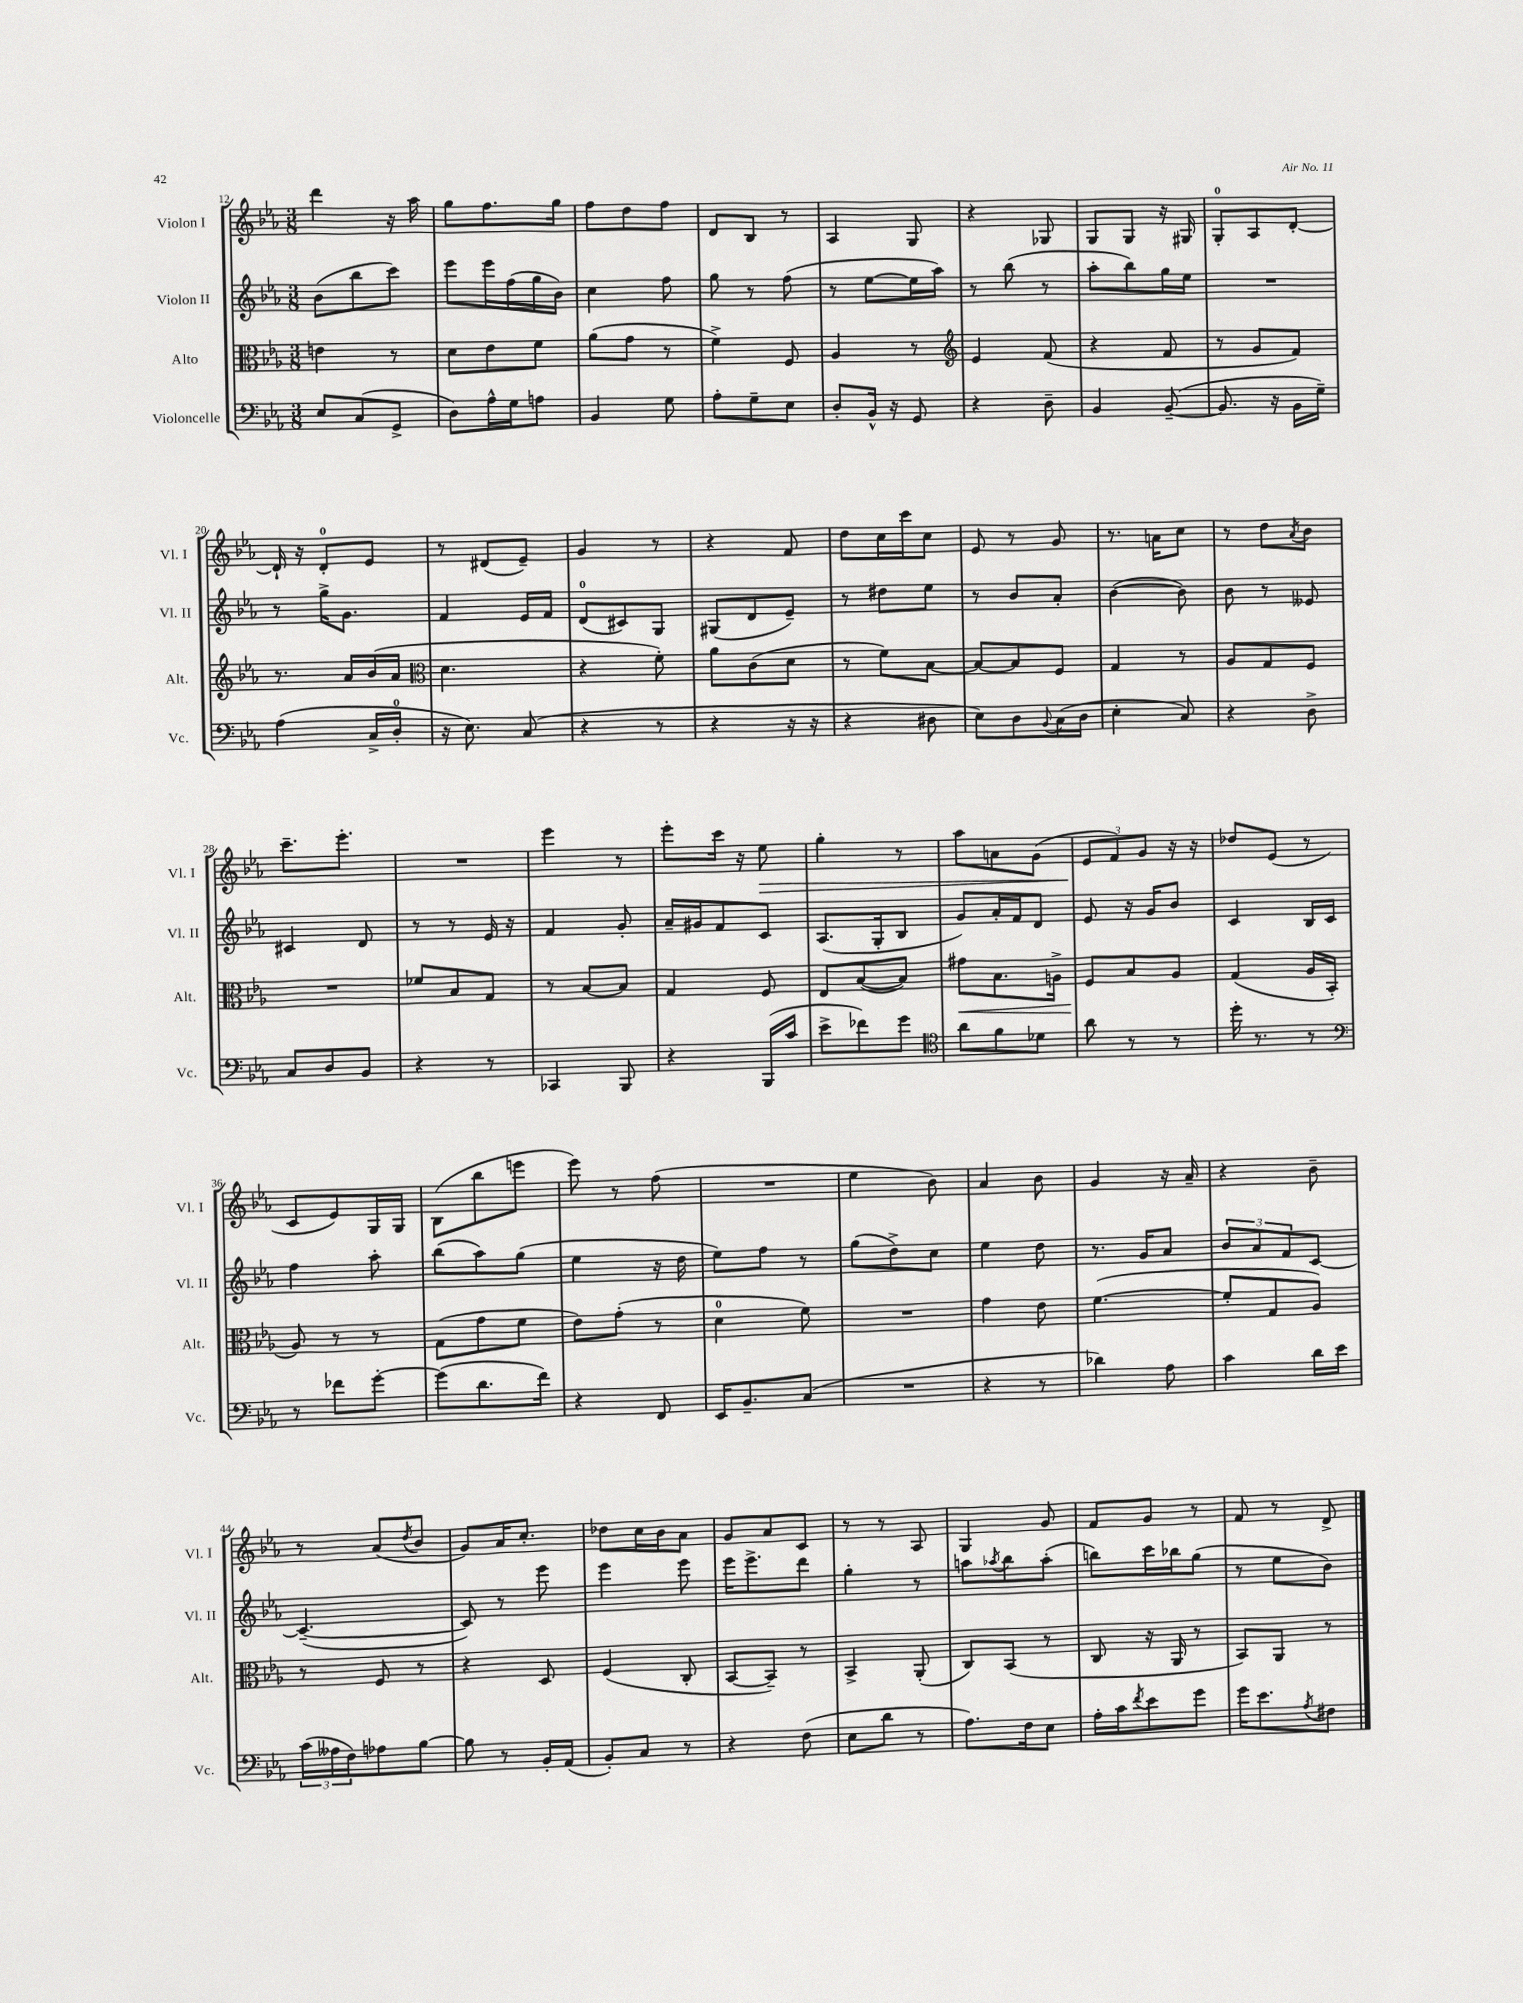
<<
\new StaffGroup <<
\new Staff = "s0" \with { instrumentName = "Violon I" shortInstrumentName = "Vl. I" } {
    \clef treble \key ees \major \numericTimeSignature \time 3/8
    d'''4 r16 aes''16 |
    g''8 f''8. g''16 |
    f''8 d''8 f''8 |
    d'8 bes8 r8 |
    aes4 g8 |
    r4 ges8 |
    g8 g8 r16 gis16 |
    g8-0-. aes8 d'8~-. |
    d'16-! r16 d'8-0-. ees'8 |
    r8 dis'8( ees'8--) |
    g'4 r8 |
    r4 f'8 |
    d''8 c''16 c'''16 c''8 |
    ees'8 r8 g'8 |
    r8. a'16 c''8 |
    r8 d''8 \acciaccatura { aes'8 } bes'8 |
    c'''8.-- ees'''8.-. |
    R4. |
    ees'''4 r8 |
    ees'''8-. c'''16 r16 ees''8\> |
    g''4-. r8 |
    aes''8 a'8 g'8( |
    \tuplet 3/2 { ees'8\! f'8) g'8 } r16 r16 |
    des''8 ees'8( r8 |
    c'8 ees'8) g16 g16 |
    bes8( bes''8 e'''8 |
    ees'''8) r8 f''8( |
    R4. |
    ees''4 bes'8) |
    aes'4 bes'8 |
    g'4 r16 aes'16-- |
    r4 bes'8-- |
    r8 aes'8( \acciaccatura { d''8 } bes'8 |
    g'8) aes'16 c''8.-. |
    des''8 c''16 bes'16 aes'8 |
    g'8 aes'8 c'8 |
    r8 r8 aes8 |
    g4 g'8 |
    f'8 g'8 r8 |
    f'8 r8 d'8-> \bar "|." |
}
\new Staff = "s1" \with { instrumentName = "Violon II" shortInstrumentName = "Vl. II" } {
    \clef treble \key ees \major \numericTimeSignature \time 3/8
    bes'8( bes''8 c'''8) |
    ees'''8 ees'''16 f''16( g''16 bes'16) |
    c''4 f''8 |
    g''8 r8 f''8( |
    r8 ees''8~ ees''16 aes''16) |
    r8 bes''8( r8 |
    aes''8-. bes''8) g''16 ees''16 |
    R4. |
    r8 g''16-> g'8. |
    f'4 ees'16 f'16 |
    d'8-0( cis'8) g8 |
    gis8( d'8 ees'8--) |
    r8 dis''8 ees''8 |
    r8 bes'8 aes'8-. |
    bes'4~( bes'8) |
    bes'8 r8 eeses'8 |
    cis'4 d'8 |
    r8 r8 ees'16 r16 |
    f'4 g'8-. |
    aes'16-- gis'16 f'8 c'8 |
    aes8.( g16-. bes8 |
    g'8) aes'16-. f'16 d'8 |
    ees'8 r16 g'16 bes'8 |
    c'4 bes16 c'16 |
    f''4 aes''8-. |
    bes''8( aes''8) g''8( |
    ees''4 r16 d''16 |
    ees''8) f''8 r8 |
    g''8( d''8->) c''8 |
    ees''4 d''8 |
    r8. g'16 aes'8 |
    \tuplet 3/2 { bes'8 aes'8 f'8 } c'8~ |
    c'4.~--( |
    c'8) r8 ees'''8 |
    ees'''4 ees'''8 |
    ees'''16 ees'''8.-> d'''8 |
    g''4-. r8 |
    a''8 \acciaccatura { aes''8 } bes''8 aes''8-.( |
    b''8) c'''16 bes''16 g''8( |
    r8 ees''8 bes'8) \bar "|." |
}
\new Staff = "s2" \with { instrumentName = "Alto" shortInstrumentName = "Alt." } {
    \clef alto \key ees \major \numericTimeSignature \time 3/8
    e'4 r8 |
    d'8 ees'8 f'8 |
    aes'8( g'8 r8 |
    f'4->) f8 |
    aes4 r8 |
    \clef treble ees'4 f'8( |
    r4 f'8 |
    r8 g'8 f'8) |
    r8. aes'16 bes'16( aes'16 |
    \clef alto d'4. |
    r4 f'8-.) |
    aes'8 c'8( d'8 |
    r8 f'8) bes8~ |
    bes8~ bes8 f8 |
    g4 r8 |
    aes8 g8 f8 |
    R4. |
    fes'8 bes8 g8 |
    r8 bes8~ bes8 |
    g4 f8 |
    ees8 bes8~( bes8) |
    gis'8\< bes8. a16-> |
    f8\! bes8 aes8 |
    g4( aes16 bes,16-. |
    aes8) r8 r8 |
    g8( g'8 f'8 |
    ees'8) g'8-.( r8 |
    d'4-0 f'8) |
    R4. |
    g'4 ees'8 |
    f'4.~( |
    f'8-. g8 aes8) |
    r8 f8 r8 |
    r4 d8 |
    f4( c8-. |
    bes,8~ bes,8--) r8 |
    bes,4-> aes,8-.( |
    c8) bes,8( r8 |
    c8 r16 aes,16 r8 |
    bes,8) aes,8 r8 \bar "|." |
}
\new Staff = "s3" \with { instrumentName = "Violoncelle" shortInstrumentName = "Vc." } {
    \clef bass \key ees \major \numericTimeSignature \time 3/8
    ees8 c8( g,8-> |
    d8) aes16-^ g16 a8 |
    bes,4 g8 |
    aes8-. g8-- ees8 |
    d8-. bes,16-^ r16 g,8 |
    r4 d8-- |
    bes,4 bes,8~--( |
    bes,8. r16 bes,16 g16--) |
    aes4( c16-> d16-0-. |
    r16 ees8.) c8( |
    r4 r8 |
    r4 r16 r16 |
    r4 dis8 |
    ees8) d8 \appoggiatura { bes,8 } c16( d16 |
    ees4-. c8) |
    r4 d8-> |
    c8 d8 bes,8 |
    r4 r8 |
    ces,4 bes,,8 |
    r4 bes,,16( c'16 |
    ees'8-> fes'8) g'8 |
    \clef tenor aes'8 f'8 des'8 |
    aes'8 r8 r8 |
    d''16-. r8. r8 |
    \clef bass r8 fes'8 g'8~-. |
    g'8( d'8. f'16) |
    r4 f,8 |
    ees,16 bes,8.-- c8( |
    R4. |
    r4 r8 |
    des'4) aes8 |
    c'4 d'16 ees'16 |
    \tuplet 3/2 { c'16( aeses16 f16) } aes8 bes8~ |
    bes8 r8 bes,16-. aes,16( |
    bes,8-.) c8 r8 |
    r4 f8( |
    ees8 d'8 r8 |
    aes8.) f16 ees8 |
    aes16-. c'16 \acciaccatura { f'8 } ees'8 g'8 |
    g'16 ees'8. \acciaccatura { aes8 } fis8 \bar "|." |
}
>>
>>
\layout { \context { \Score currentBarNumber = #12 } }
